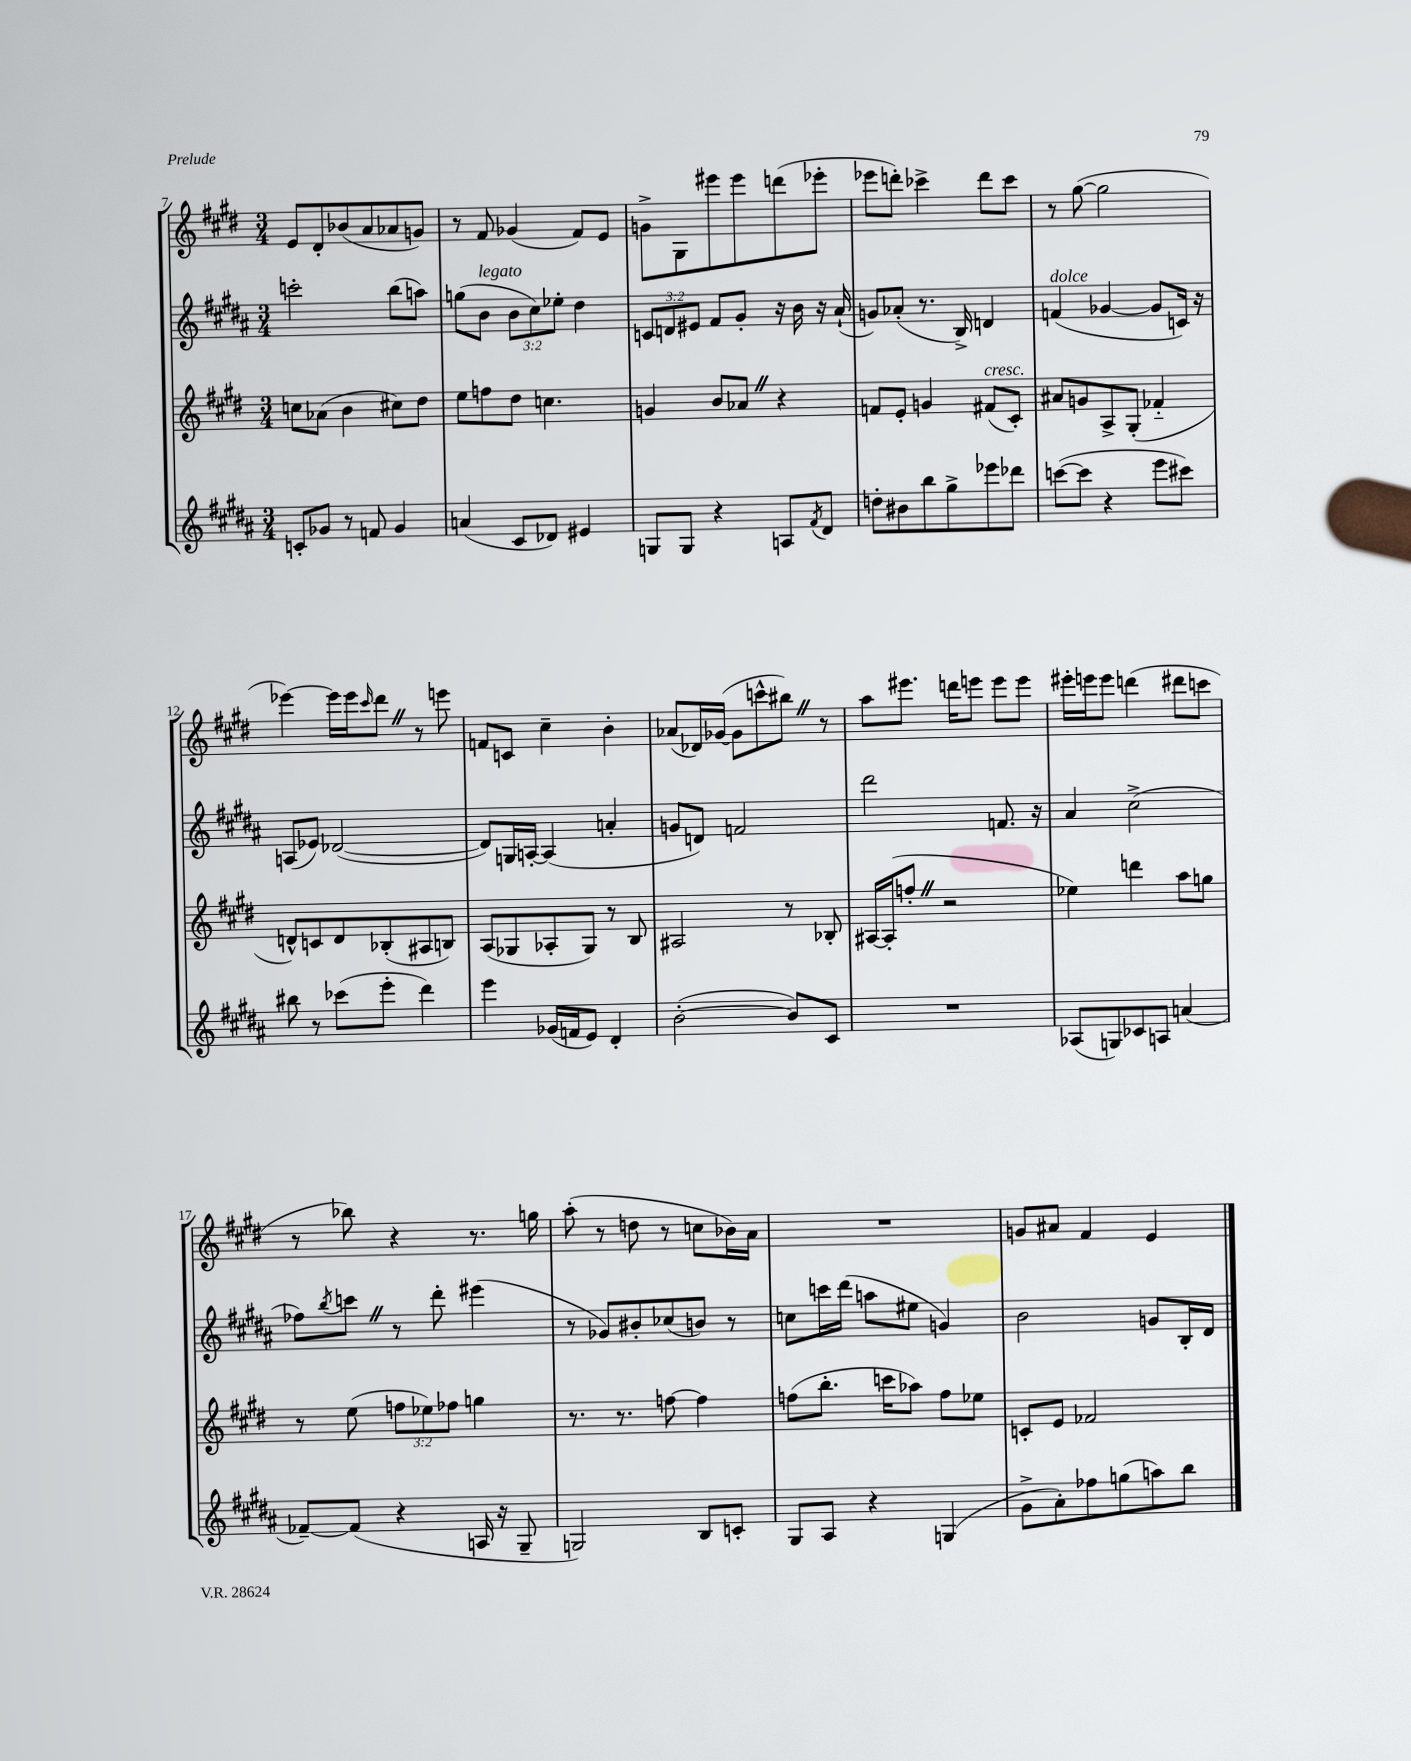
<<
\new StaffGroup <<
\new Staff = "s0" {
    \clef treble \key e \major \numericTimeSignature \time 3/4
    e'8 dis'8-. bes'8( a'8 aes'8 g'8) |
    r8 fis'8 ges'4( fis'8) e'8 |
    g'8-> gis8 eis'''8 eis'''8 d'''8( ees'''8-. |
    ees'''8 d'''8-.) ces'''4-> d'''8 ces'''8 |
    r8 gis''8~( gis''2 |
    ees'''4~) ees'''16 ees'''16 \grace { cis'''16 } dis'''8 \once \override BreathingSign.text = \markup { \musicglyph "scripts.caesura.straight" } \breathe r8 e'''8 |
    f'8 c'8 cis''4-- b'4-. |
    aes'8( des'16) ges'16~( ges'8 c'''8-^ bis''8) \once \override BreathingSign.text = \markup { \musicglyph "scripts.caesura.straight" } \breathe r8 |
    a''8 eis'''8. d'''16 e'''8 e'''8 e'''8 |
    eis'''16-. e'''16 e'''8 d'''4( dis'''8 c'''8 |
    r8 bes''8) r4 r8. g''16 |
    a''8-.( r8 d''8 r8 c''8 bes'16) a'16 |
    R2. |
    g'8 ais'8 fis'4 e'4 \bar "|." |
}
\new Staff = "s1" {
    \clef treble \key b \major \numericTimeSignature \time 3/4 \override Staff.TupletNumber.text = #tuplet-number::calc-fraction-text
    c'''2-. b''8( a''8) |
    g''8( b'8^\markup { \italic "legato" } \tuplet 3/2 { b'8 cis''8) ees''8-. } dis''4 |
    \tuplet 3/2 { c'8 d'8 eis'8 } fis'8 gis'8-. r16 b'16 r16 ais'16-!( |
    g'8) aes'8-.( r8. b16->) d'4 |
    f'4^\markup { \italic "dolce" }( ges'4~ ges'8 c'16) r16 |
    a8( ees'8) des'2~( |
    des'8) g16 a16~-. a4( a'4-. |
    g'8 d'8) f'2 |
    dis'''2 f'8. r16 |
    ais'4 cis''2->( |
    fes''8) \acciaccatura { b''8 } c'''8 \once \override BreathingSign.text = \markup { \musicglyph "scripts.caesura.straight" } \breathe r8 dis'''8-. eis'''4( |
    r8 ges'8) bis'8-. ces''8( b'8) r8 |
    c''8 c'''16 dis'''16( a''8 eis''8 g'4) |
    b'2 g'8 b16-. dis'16 \bar "|." |
}
\new Staff = "s2" {
    \clef treble \key e \major \numericTimeSignature \time 3/4 \override Staff.TupletNumber.text = #tuplet-number::calc-fraction-text
    c''8 aes'8( b'4 cis''8) dis''8 |
    e''8 f''8 dis''8 c''4. |
    g'4 b'8 aes'8 \once \override BreathingSign.text = \markup { \musicglyph "scripts.caesura.straight" } \breathe r4 |
    f'8 e'8-. g'4 fis'8^\markup { \italic "cresc." }( cis'8-.) |
    ais'8 g'8 a8-> gis8-.( fes'4-_ |
    d'8-^) c'8 d'8 bes8-.( ais8 b8) |
    a8( ges8 aes8-. ges8) r8 b8 |
    ais2 r8 bes8-. |
    ais16~ ais16-.( f''8-. \once \override BreathingSign.text = \markup { \musicglyph "scripts.caesura.straight" } \breathe r2 |
    ees''4) d'''4 a''8 g''8 |
    r8 e''8( \tuplet 3/2 { f''8 ees''8) fes''8 } g''4 |
    r8. r8. f''8~ f''4 |
    f''8( b''8.-. c'''16 aes''8) f''8 ees''8 |
    c'8-. e'8 fes'2 \bar "|." |
}
\new Staff = "s3" {
    \clef treble \key b \major \numericTimeSignature \time 3/4
    c'8-. ges'8 r8 f'8 ges'4 |
    a'4( cis'8 des'8) eis'4 |
    g8 g8 r4 a8 \acciaccatura { fis'8 } dis'8 |
    d''8-. bis'8 b''8 gis''8-> ees'''8 des'''8 |
    c'''8~( c'''8 r4 e'''8 cis'''8) |
    bis''8 r8 ces'''8( e'''8-. dis'''4) |
    e'''4 ges'16( f'16 e'8) dis'4-. |
    b'2~-.( b'8) cis'8 |
    R2. |
    aes8( g8) ces'8 a8 a'4( |
    fes'8~--) fes'8( r4 a16 r16 gis8-- |
    g2) b8 c'8-. |
    gis8 ais8 r4 g4( |
    gis'8-> ais'8-.) fes''8 g''8( a''8) b''8 \bar "|." |
}
>>
>>
\layout { \context { \Score currentBarNumber = #7 } }
